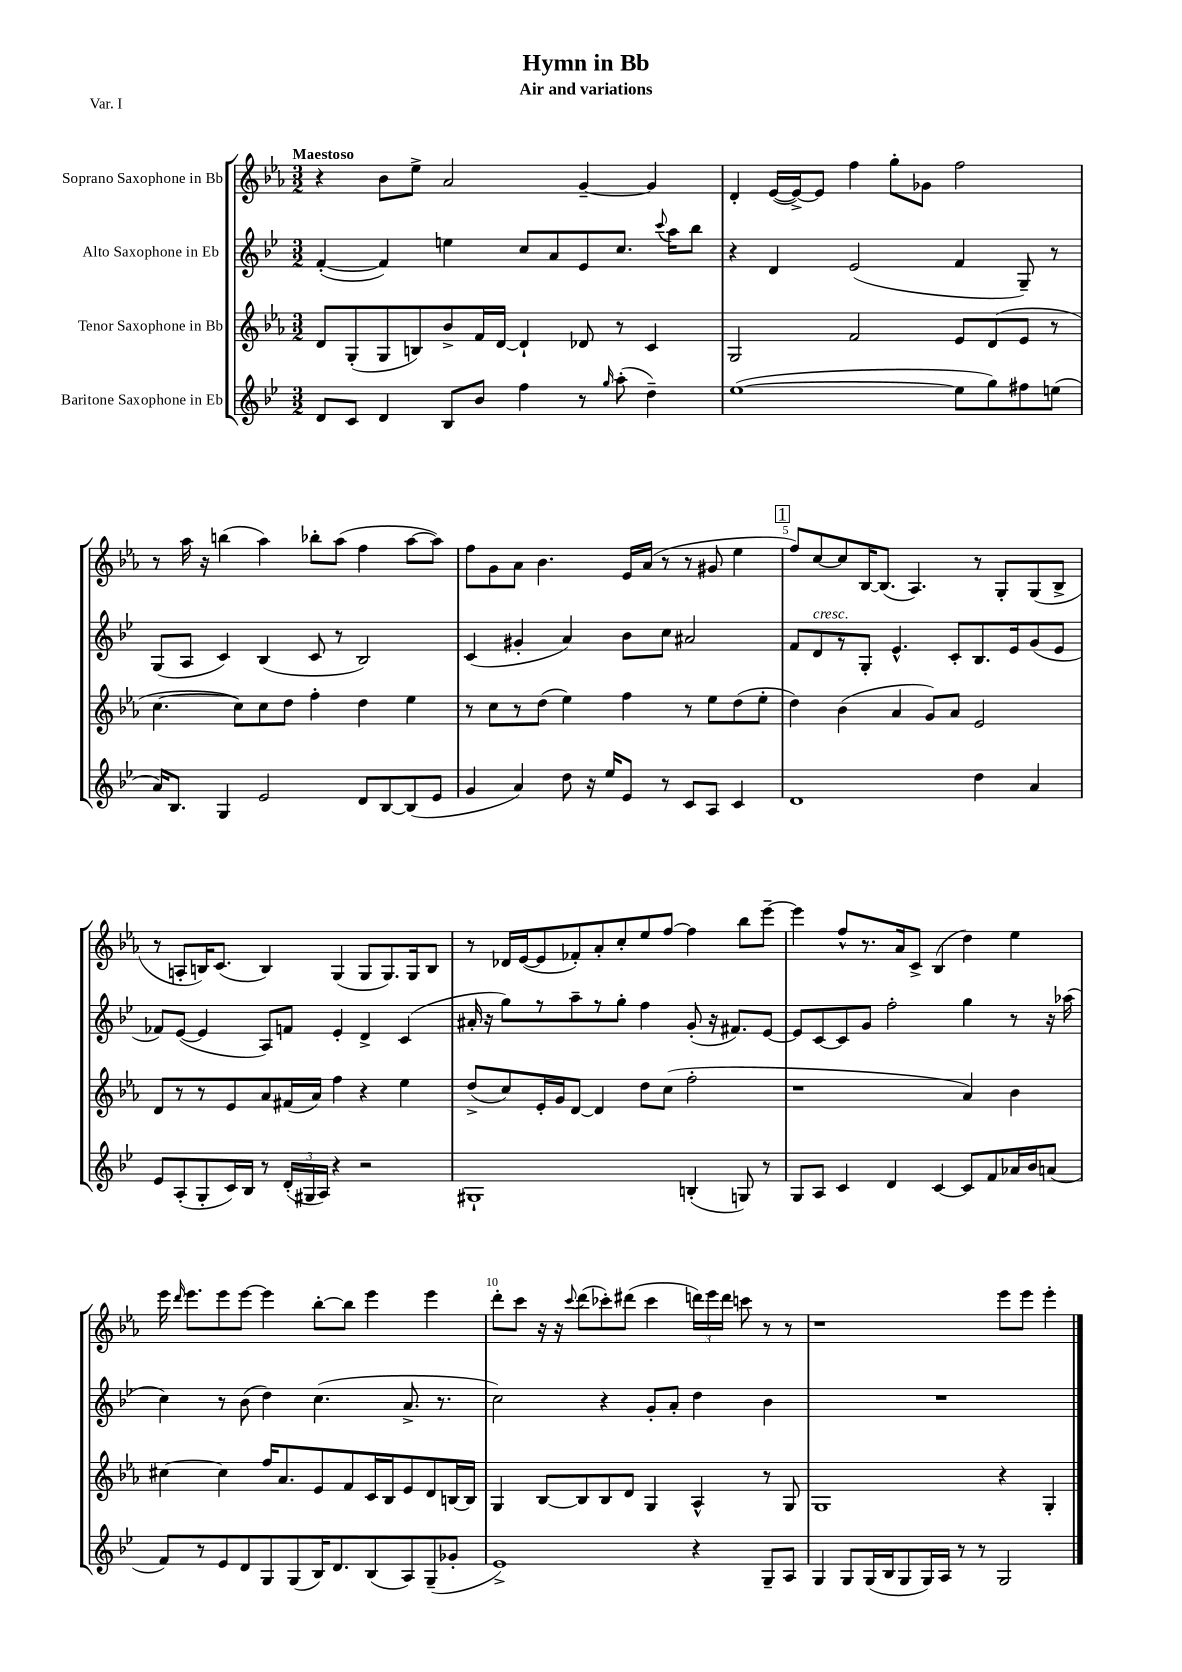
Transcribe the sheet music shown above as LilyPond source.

\header { title = "Hymn in Bb" subtitle = "Air and variations" piece = "Var. I" }
<<
\new StaffGroup <<
\new Staff = "s0" \with { instrumentName = "Soprano Saxophone in Bb" } {
    \clef treble \key ees \major \numericTimeSignature \time 3/2 \tempo "Maestoso"
    \autoBeamOff r4 bes'8[ ees''8]-> aes'2 g'4~-- g'4 |
    d'4-. ees'16[~( ees'16~->) ees'8] f''4 g''8[-. ges'8] f''2 |
    r8 aes''16 r16 b''4( aes''4) bes''8[-. aes''8]( f''4 aes''8[~ aes''8]) |
    f''8[ g'8 aes'8] bes'4. ees'16[ aes'16]( r8 r8 gis'8 ees''4 |
    \mark \markup { \box "1" } f''8[) c''8~ c''8 bes16~ bes8.]( aes4.) r8 g8[-. g8( bes8]-> |
    r8 a8[-. b16) c'8.]( b4) g4( g8[ g8.) g16 b8] |
    r8 des'16[ ees'16~( ees'8 fes'8-.) aes'8-. c''8-. ees''8 f''8]~ f''4 bes''8[ ees'''8]~-- |
    ees'''4 f''8[-^ r8. aes'16 c'8]-> bes4( d''4) ees''4 |
    ees'''16 \grace { d'''16 } ees'''8.[ ees'''8 ees'''8]~ ees'''4 bes''8[~-. bes''8] ees'''4 ees'''4 |
    d'''8[-. c'''8] r16 r16 \appoggiatura { c'''8 } d'''8[( ces'''8-.) dis'''8]( ces'''4 \tuplet 3/2 { d'''16[) ees'''16 d'''16] } c'''8 r8 r8 |
    r1 ees'''8[ ees'''8] ees'''4-. \bar "|." |
}
\new Staff = "s1" \with { instrumentName = "Alto Saxophone in Eb" } {
    \clef treble \key bes \major \numericTimeSignature \time 3/2
    \autoBeamOff f'4~-.( f'4) e''4 c''8[ a'8 ees'8 c''8.] \appoggiatura { c'''8 } a''16[ bes''8] |
    r4 d'4 ees'2( f'4 g8--) r8 |
    g8[( a8] c'4) bes4( c'8 r8 bes2) |
    c'4( gis'4-. a'4) bes'8[ c''8] ais'2 |
    \mark \markup { \box "1" } f'8[ d'8^\markup { \italic "cresc." } r8 g8]-. ees'4.-^ c'8[-. bes8. ees'16 g'8( ees'8] |
    fes'8[) ees'8]~( ees'4 a8[) f'8] ees'4-. d'4-> c'4( |
    ais'16-. r16 g''8[) r8 a''8-- r8 g''8]-. f''4 g'8-.( r16 fis'8.[) ees'8]~ |
    ees'8[ c'8~ c'8 g'8] f''2-. g''4 r8 r16 aes''16( |
    c''4) r8 bes'8( d''4) c''4.( a'8.-> r8. |
    c''2) r4 g'8[-. a'8]-. d''4 bes'4 |
    R1. \bar "|." |
}
\new Staff = "s2" \with { instrumentName = "Tenor Saxophone in Bb" } {
    \clef treble \key ees \major \numericTimeSignature \time 3/2
    \autoBeamOff d'8[ g8-.( g8 b8) bes'8-> f'16 d'16]~ d'4-! des'8 r8 c'4 |
    g2 f'2 ees'8[ d'8( ees'8] r8 |
    c''4.~ c''8[) c''8 d''8] f''4-. d''4 ees''4 |
    r8 c''8[ r8 d''8]( ees''4) f''4 r8 ees''8[ d''8( ees''8]-. |
    \mark \markup { \box "1" } d''4) bes'4( aes'4 g'8[) aes'8] ees'2 |
    d'8[ r8 r8 ees'8 aes'8 fis'16( aes'16]) f''4 r4 ees''4 |
    d''8[->( c''8) ees'16-. g'16 d'8]~ d'4 d''8[ c''8]( f''2-. |
    r1 aes'4) bes'4 |
    cis''4~ cis''4 f''16[ aes'8. ees'8 f'8 c'16 bes16 ees'8 d'8 b16~ b16] |
    g4 bes8[~ bes8 bes8 d'8] g4 aes4-^ r8 g8 |
    g1 r4 g4-. \bar "|." |
}
\new Staff = "s3" \with { instrumentName = "Baritone Saxophone in Eb" } {
    \clef treble \key bes \major \numericTimeSignature \time 3/2
    \autoBeamOff d'8[ c'8] d'4 bes8[ bes'8] f''4 r8 \grace { g''16 } a''8-.( d''4--) |
    ees''1~( ees''8[ g''8) fis''8 e''8]( |
    a'16[) bes8.] g4 ees'2 d'8[ bes8~ bes8( ees'8] |
    g'4 a'4) d''8 r16 ees''16[ ees'8] r8 c'8[ a8] c'4 |
    \mark \markup { \box "1" } d'1 d''4 a'4 |
    ees'8[ a8-.( g8-. c'16) bes16] r8 \tuplet 3/2 { d'16[-.( gis16 a16]) } r4 r2 |
    gis1-! b4-.( g8) r8 |
    g8[ a8] c'4 d'4 c'4~ c'8[ f'8 aes'16 bes'16 a'8]( |
    f'8[) r8 ees'8 d'8 g8 g8( bes16) d'8. bes8( a8) g8--( ges'8]-. |
    ees'1->) r4 g8[-- a8] |
    g4 g8[ g16( bes16 g8 g16) a16] r8 r8 g2 \bar "|." |
}
>>
>>
\layout { \context { \Score \override BarNumber.break-visibility = ##(#f #t #t) barNumberVisibility = #(every-nth-bar-number-visible 5) } }
